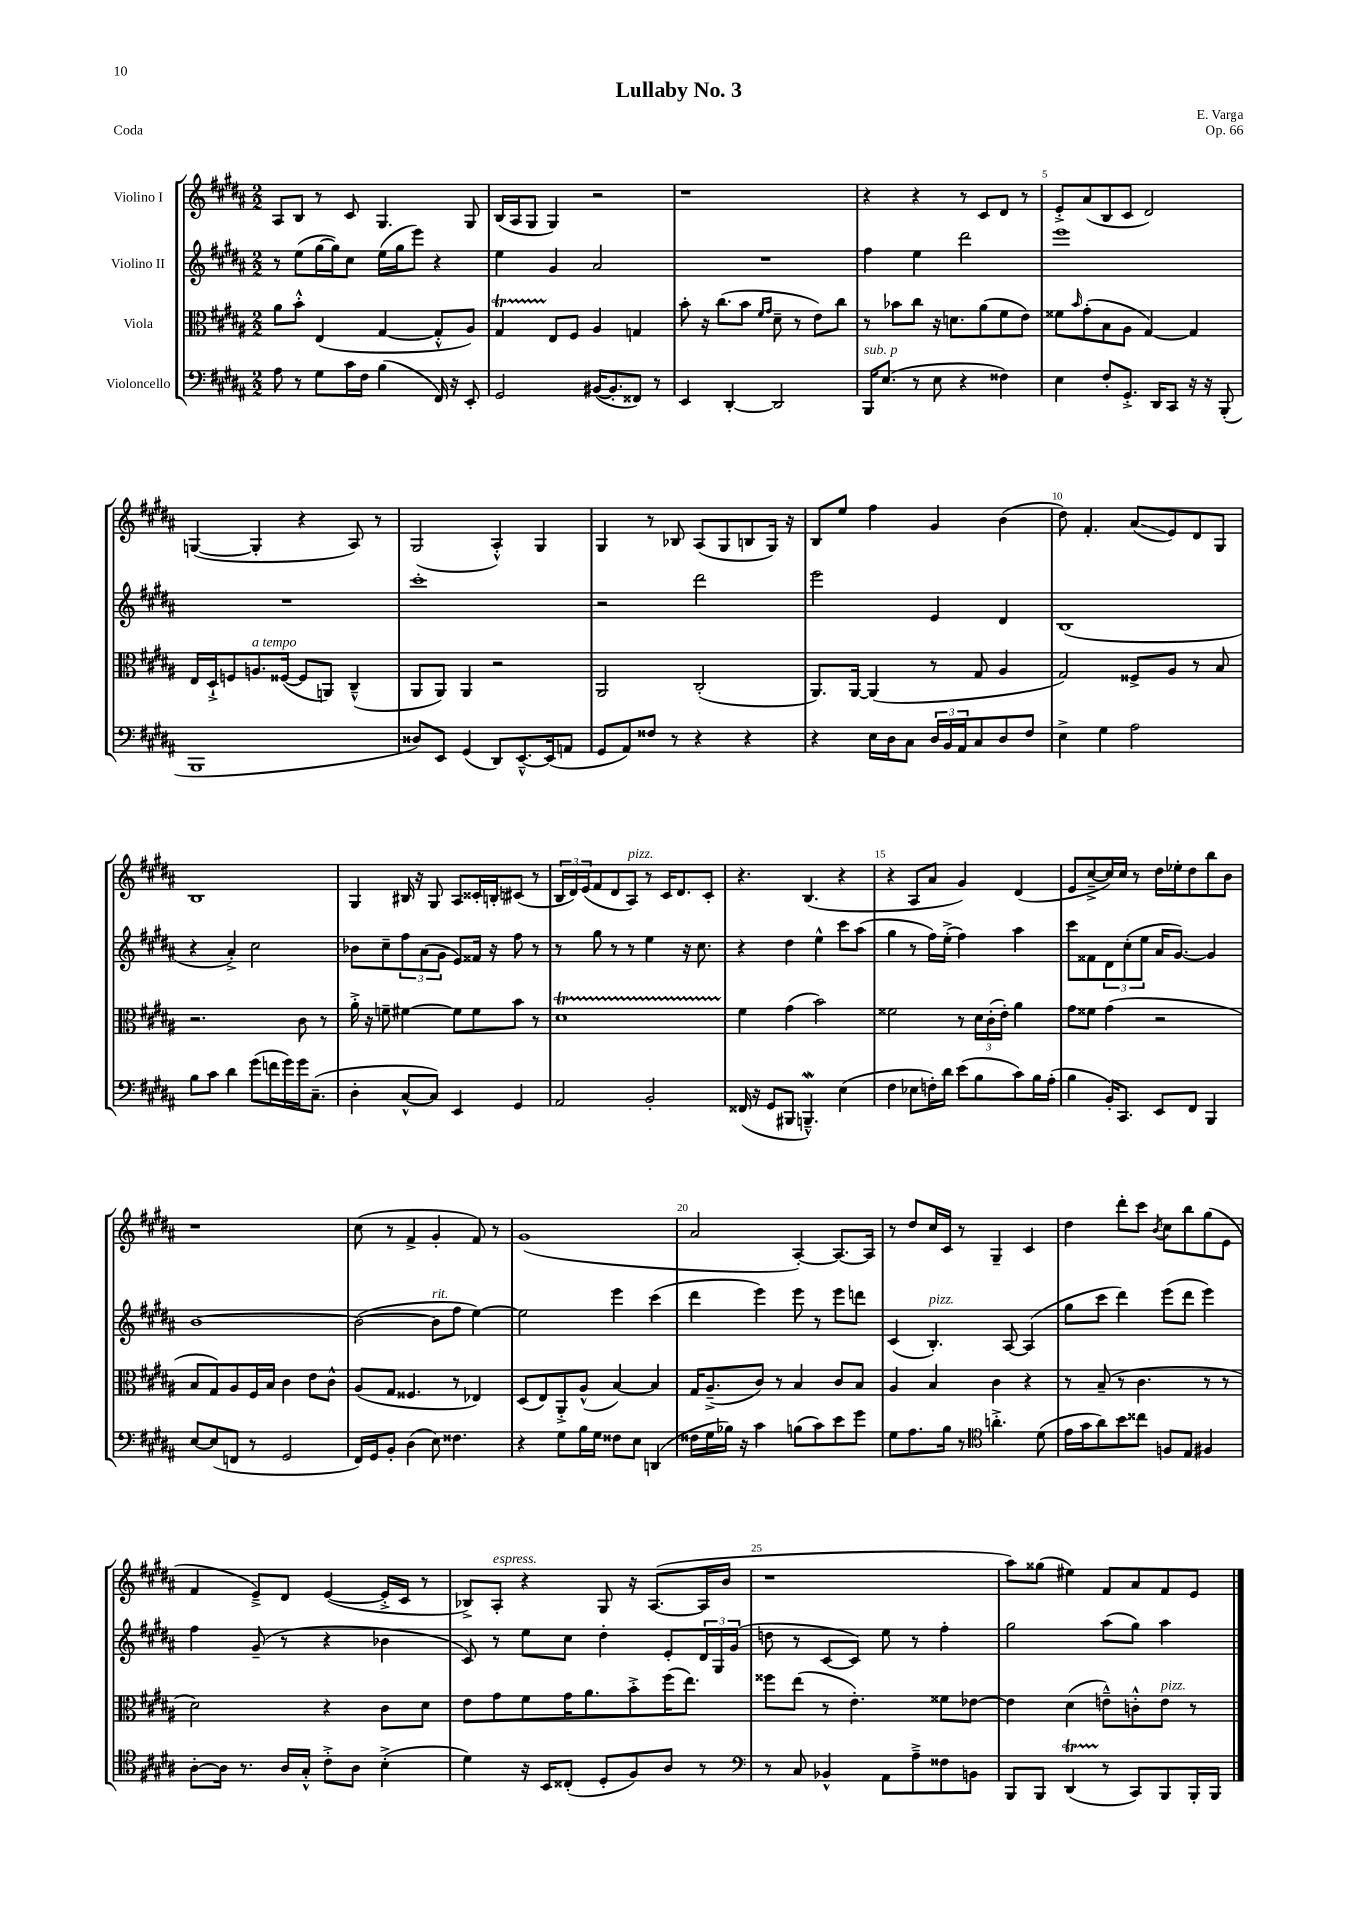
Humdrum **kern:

**kern	**kern	**kern	**kern
*staff4	*staff3	*staff2	*staff1
*clefF4	*clefC3	*clefG2	*clefG2
*k[f#c#g#d#a#]	*k[f#c#g#d#a#]	*k[f#c#g#d#a#]	*k[f#c#g#d#a#]
*M2/2	*M2/2	*M2/2	*M2/2
8A#\	8a#\L	8r	8A#/L
8r	8b'^^\J	(8ee\L	8B/J
8G#\L	(4E/	[16gg#\L	8r
.	.	16gg#\]J)	.
16c#\L	.	8cc#\J	8c#/
16F#\JJ	.	.	.
(4B\	[4G#/	(16ee\LL	4.G#/
.	.	16gg#\J	.
.	.	8eee\J)	.
16FF#/)	8G#'^^/]L	4r	.
16r	.	.	.
8EE'/	8A#/J)	.	8G#/
=	=	=	=
2GG#/	4G#/	4ee\	(16B/LL
.	.	.	16A#/J
.	.	.	8G#/J
.	8E/L	4g#/	4G#/)
.	8F#/J	.	.
([16BB#/LK	4A#/	2a#/	2r
8.BB#'/]	.	.	.
8FF##/J)	4G/	.	.
8r	.	.	.
=	=	=	=
4EE/	8b'\	1r	1r
.	16r	.	.
.	(8.cc#\L	.	.
[4DD#'/	.	.	.
.	8b\J	.	.
.	16qqf#/LL	.	.
.	16qqg#/JJ	.	.
2DD#/]	8d#~\	.	.
.	8r	.	.
.	8e\L)	.	.
.	8cc#\J	.	.
=	=	=	=
16BBB/LK	8r	4ff#\	4r
(8.E/J	.	.	.
.	8b-\L	.	.
8r	8cc#\J	4ee\	4r
8E\	16r	.	.
.	8.d\L	.	.
4r	.	2ddd#\	8r
.	(8a#\	.	8c#/L
4F##\)	8f#\	.	8d#/J
.	8e\J)	.	8r
=	=	=	=
4E\	8f##\L	1eee	8e'^/L
.	16qqb/	.	.
.	(8g#'\	.	(8a#/
8F#'/L	8B\	.	8B/
8.GG#'^/J	8A#\J	.	8c#/J
.	[4G#/)	.	2d#/)
16DD#/LK	.	.	.
8CC#/J	.	.	.
16r	4G#/]	.	.
16r	.	.	.
(8BBB'/	.	.	.
=	=	=	=
1BBB	16E/LL	1r	([4G/
.	16D#`^/J	.	.
.	8F/	.	.
.	8.A/	.	4G'/]
.	([16F##/Jk	.	.
.	8F##/]L	.	4r
.	8AA/J)	.	.
.	(4C#~^^/	.	8A#/)
.	.	.	8r
=	=	=	=
8D##/L)	8AA#/L	1ccc#'	(2G#/
8EE/J	8AA#/J)	.	.
(4GG#/	4AA#/	.	.
8DD#/L)	2r	.	4A#'^^/)
[8.EE~^^/	.	.	.
.	.	.	4G#/
(16EE/]k	.	.	.
8AA/J	.	.	.
=	=	=	=
8GG#/L	2AA#/	2r	4G#/
8AA#/)	.	.	.
8F##/J	.	.	8r
8r	.	.	8B-/
4r	(2C#'/	2ddd#\	(8A#/L
.	.	.	8G#/
4r	.	.	8B/
.	.	.	16G#/Jk)
.	.	.	16r
=	=	=	=
4r	8.AA#/L)	2eee\	8B/L
.	.	.	8ee/J
.	[16AA#/Jk	.	.
16E\LL	(4AA#/]	.	4ff#\
16D#\J	.	.	.
8C#\J	.	.	.
24D#/LL	8r	4e/	4g#/
24BB/	.	.	.
24AA#/J	.	.	.
8C#/	8G#/	.	.
8D#/	4A#/	4d#/	(4b\
8F#/J	.	.	.
=	=	=	=
4E^\	2G#/)	(1B	8dd#\)
.	.	.	4.f#'/
4G#\	.	.	.
2A#\	8F##^/L	.	(8a#/L
.	8A#/J	.	8e/)
.	8r	.	8d#/
.	8B/	.	8G#/J
=	=	=	=
8B\L	2.r	4r	1B
8c#\J	.	.	.
4d#\	.	4a#'^/)	.
(8g#\L	.	2cc#\	.
16f\L	.	.	.
16g#\)	.	.	.
16g#\J	8c#\	.	.
(8.C#~\J	.	.	.
.	8r	.	.
=	=	=	=
4D#'\	16a#'^\	8b-\L	4G#/
.	16r	.	.
.	8f~\	8cc#~\	.
[8C#^^/L	[4f#\	12ff#\	16B#/
.	.	.	16r
.	.	(12a#\	.
8C#/]J)	.	.	8G#/
.	.	12g#\J	.
4EE/	8f#\]L	8e/L)	8A#/L
.	8f#\	16f##/Jk	16c##'/L
.	.	16r	16B'/J
4GG#/	8b\J	8ff#\	(8c#/J
.	8r	8r	8r
=	=	=	=
2AA#/	1d#	8r	24B/LL
.	.	.	24d#/)
.	.	.	(24e/J
.	.	8gg#\	8f#/
.	.	8r	8d#/
.	.	8r	8A#/J)
2BB'/	.	4ee\	8r
.	.	.	16c#/LK
.	.	.	8.d#/
.	.	16r	.
.	.	8.cc#\	.
.	.	.	8c#'/J
=	=	=	=
(16FF##/	4f#\	4r	4.r
16r	.	.	.
8GG#/L	.	.	.
8BBB#/J	(4g#\	4dd#\	.
4.BBB~^^/)	.	.	(4.B/
.	2b\)	4ee^^\	.
(4E\	.	8ccc#\L	4r
.	.	(8aa#\J	.
=	=	=	=
4F#\	2f##\	4gg#\	4r
8E-\L	.	8r	8A#/L
16F'\L)	.	16ff#\LL)	8a#/J
16d#\JJ	.	(16ee'^\JJ	.
(8e\L	8r	4ff#\)	4g#/)
8B\	24d#\LL	.	.
.	(24c#'\	.	.
.	24e'\JJ)	.	.
8c#\)	4a#\	4aa#\	(4d#/
16B\L	.	.	.
(16A#'\JJ	.	.	.
=	=	=	=
4B\	8g#\L	8ccc#\L	8e/L
.	8f##\J	8f##\	[8cc#~^/
16BB'/LK)	(4g#\	12d#\	16cc#/]L)
8.CC#/J	.	.	16cc#/JJ
.	.	(12cc#'\	.
.	.	.	8r
.	.	12ee\J	.
8EE/L	2r	16a#/LK	16dd#\LL
.	.	[8.g#/J)	16ee-'\J
8FF#/J	.	.	8dd#\
4BBB/	.	4g#/]	8bb\
.	.	.	8b\J
=	=	=	=
[8E/L	8B/L	[1b	1r
(8E/]	8G#/)	.	.
8FF/J	8A#/	.	.
8r	16F#/L	.	.
.	16B/JJ	.	.
2GG#/	4c#\	.	.
.	8e\L	.	.
.	8c#^^\J	.	.
=	=	=	=
16FF#/LL)	(8A#/L	(2b\_	(8cc#\
16GG#/J	.	.	.
8BB'/J	8G#/J	.	8r
(4D#\	4.F##/	.	4f#^/
8E\)	.	8b\]L	4g#'/
4.F##\	8r	8ff#\J	.
.	4E-/)	[4ee\)	8f#/)
.	.	.	8r
=	=	=	=
4r	(8D#/L	2ee\]	(1g#
.	8E/)	.	.
8G#\L	8AA#'^/	.	.
16B\L	(8A#^^/J	.	.
16G#\JJ	.	.	.
8F##\L	[4B/)	4eee\	.
8E\J	.	.	.
(4DD/	4B/]	(4ccc#\	.
=	=	=	=
16F##\LL	16G#/LK	4ddd#\	2a#/
16G#\	(8.A#~^/	.	.
16B-\JJ)	.	.	.
16r	.	.	.
4c#\	8c#/J)	4eee\)	.
.	8r	.	.
(8B\L	4B/	8eee\	[4A#'/)
8c#\)	.	8r	.
8e\	8c#/L	8eee\L	8.A#/_L
8g#\J	8B/J	8ddd\J	.
.	.	.	16A#/]Jk
=	=	=	=
8G#\L	4A#/	(4c#/	8r
8.A#\	.	.	8dd#/L
.	4B/	4.B'/)	16cc#/L
16B\Jk	.	.	16c#/JJ
8r	.	.	8r
*clefC4	*	*	*
4.a'^\	4c#\	.	4G#~/
.	.	[8A#/	.
.	4r	(4A#/]	4c#/
(8d#\	.	.	.
=	=	=	=
16e\LL	8r	8gg#\L	4dd#\
16g#\J	.	.	.
8a#\)	(8B~/	8ccc#\J	.
8b\	8r	4ddd#\)	8ddd#'\L
8cc##\J	4.c#\	.	8ccc#\J
.	.	.	8qb/
8F/L	.	(8eee\L	8cc#\L
8E/J	.	8ddd#\J	8bb\
4F#/	8r	4eee\)	(8gg#\
.	8r	.	8e\J
=	=	=	=
[8A#'\L	2d#\)	4ff#\	4f#/
16A#\]Jk	.	.	.
8.r	.	.	.
.	.	(8g#~/	8e~^/L)
16A#/LL	.	8r	8d#/J
16G#'^^/JJ	.	.	.
8c#'^\L	4r	4r	([4e/
8A#\J	.	.	.
(4B'^\	8c#\L	4b-\	16e'^/]LL
.	.	.	16c#/JJ
.	8d#\J	.	8r
=	=	=	=
4d#\)	8e\L	8c#/)	8B-^/L)
.	8g#\	8r	8A#'/J
16r	8f#\	8ee\L	4r
16BB/LK	.	.	.
(8C##'/J	16g#\K	8cc#\J	.
.	8.a#\	.	.
8D#'/L	.	4dd#'\	8G#/
8F#/)	8b'^\	.	16r
.	.	.	([8.A#/L
8A#/J	(16ff#\K	8e'/L	.
.	8.ee\J)	.	.
8r	.	24d#/L	16A#/]L
.	.	24G#/	.
.	.	.	16b/JJ
.	.	(24g#/JJ	.
=	=	=	=
*clefF4	*	*	*
8r	8ff##\L	8dd\	1r
8C#/	(8ee\J	8r	.
4BB-^^/	8r	[8c#/L	.
.	4.e'\)	8c#/]J)	.
8AA#\L	.	8ee\	.
8A#~^\	.	8r	.
8F##\	8f##\L	4ff#'\	.
8BB\J	[8e-\J	.	.
=	=	=	=
8BBB/L	4e-\]	2gg#\	8aa#\L)
8BBB/J	.	.	(8gg##\J
(4DD#/	(4d#\	.	4ee#\)
8r	8e~^^\L)	(8aa#\L	8f#/L
8CC#/L)	8c'^^\	8gg#\J)	8a#/
8BBB/	8e\J	4aa#\	8f#/
16BBB'/L	8r	.	8e/J
16BBB/JJ	.	.	.
==	==	==	==
*-	*-	*-	*-
